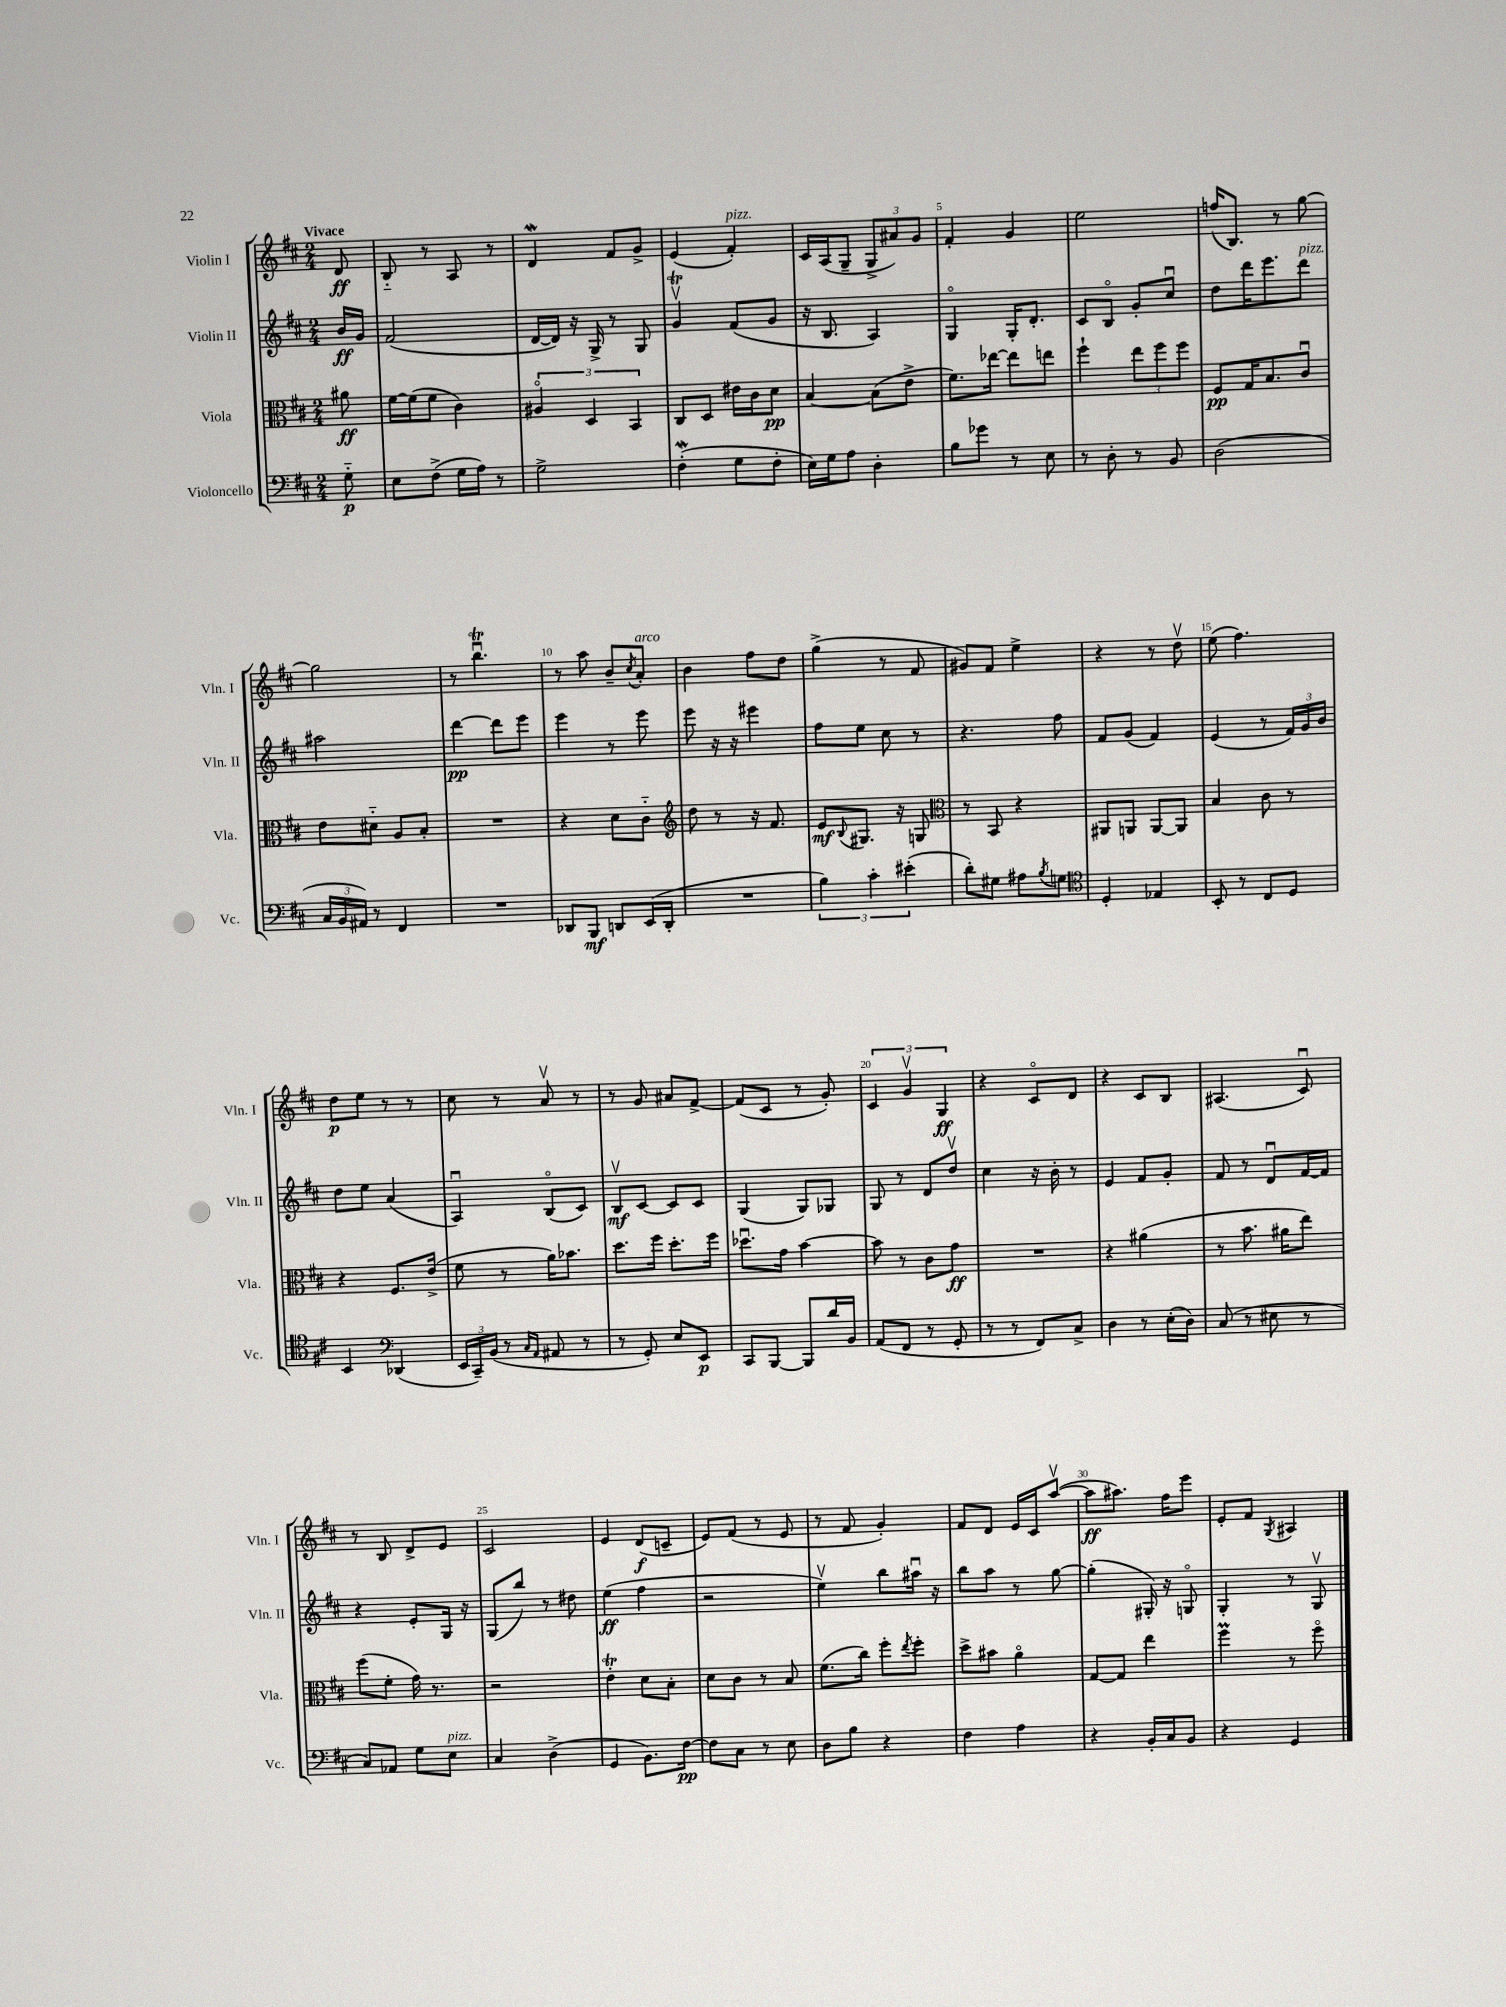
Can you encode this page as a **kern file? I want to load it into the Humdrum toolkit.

**kern	**kern	**kern	**kern
*staff4	*staff3	*staff2	*staff1
*clefF4	*clefC3	*clefG2	*clefG2
*k[f#c#]	*k[f#c#]	*k[f#c#]	*k[f#c#]
*M2/4	*M2/4	*M2/4	*M2/4
8G'~\	8a#\	16b/LL	8d/
.	.	16g/JJ	.
=	=	=	=
8E\L	[16f#\LL	(2f#/	8B'~/
.	(16f#\]J	.	.
(8F#^\J	8f#\J	.	8r
16G\LL	4c#\)	.	8A/
16A\JJ)	.	.	.
8r	.	.	8r
=	=	=	=
2G^\	6A#o/	[16d/LL	4d/
.	.	16d/]JJ)	.
.	.	16r	.
.	6D/	.	.
.	.	16G^/	.
.	.	8r	8f#/L
.	6BB/	.	.
.	.	8G/	8g^/J
=	=	=	=
(4F#'\	8C#/L	4gv/	(4e/
.	8D/J	.	.
8G\L	16e#\LL	(8f#/L	4f#'/)
.	16c#\J	.	.
8F#'\J	8d\J	8g/J	.
=	=	=	=
16E\LL)	[4B/	16r	16c#/LL
16G\J	.	8.B/	(16A/J
8A\J	.	.	8G~/J
4D'\	(8B\]L	4A/)	12G^/L
.	.	.	12a#/)
.	8e^\J	.	.
.	.	.	12g/J
=	=	=	=
8B\L	8.f#\L)	4Go/	4f#'/
8g-\J	.	.	.
.	[16ee-\Jk	.	.
8r	8ee-\]L	16G'/LK	4g/
.	.	8.d'/J	.
8E\	8ee\J	.	.
=	=	=	=
8r	4ff#`\	8c#/L	2ee\
8D'\	.	8Bo/J	.
8r	12ee\L	8g'/L	.
.	12ff#\	.	.
8BB/	.	8cc#u/J	.
.	12ff#\J	.	.
=	=	=	=
(2D\	8F#/L	8dd\L	(16ff/LK
.	.	.	8.B/J)
.	16G/K	16ddd\K	.
.	8.B/	8.eee\	.
.	.	.	8r
.	8c#u/J	8ddd\J	[8gg\
=	=	=	=
24C#/LL	8e\L	2aa#\	2gg\]
24BB/	.	.	.
24AA#/JJ)	.	.	.
8r	8d#'~\J	.	.
4FF#/	8A/L	.	.
.	8B'/J	.	.
=	=	=	=
2r	2r	[4ddd\	8r
.	.	.	4.bbu\
.	.	8ddd\]L	.
.	.	8eee\J	.
=	=	=	=
8DD-/L	4r	4eee\	8r
8BBB/J	.	.	8aa\
8DD/L	8d\L	8r	8b~/L
.	.	.	8qcc#/
(16EE/L	8c#'~\J	8eee\	8a'/J
16DD'/JJ	.	.	.
=	=	=	=
*	*clefG2	*	*
2r	8dd\	8eee\	4b\
.	8r	16r	.
.	.	16r	.
.	16r	4eee#\	8ff#\L
.	8.f#/	.	.
.	.	.	8dd\J
=	=	=	=
6B\)	8e/L	8ff#\L	(4gg^\
.	8qqB/	.	.
.	8.G#/J	8ee\J	.
6c#'\	.	.	.
.	.	8cc#\	8r
.	16r	.	.
(6e#'\	.	.	.
.	8G/	8r	8f#/
=	=	=	=
*	*clefC3	*	*
8d'\L)	8r	4.r	8g#/L)
8G#\J	8BB/	.	8f#/J
8A#\L	4r	.	4ee^\
8qB/	.	.	.
8G\J	.	8ff#\	.
=	=	=	=
*clefC4	*	*	*
4D'/	8AA#/L	8f#/L	4r
.	8AA/J	(8g/J	.
4E-/	[8AA/L	4f#/)	8r
.	8AA/]J	.	8ddv\
=	=	=	=
8BB'/	4B/	(4e/	(8ee\
8r	.	.	4.ff#\)
8C#/L	8c#\	8r	.
8D/J	8r	24f#/LL)	.
.	.	24g/	.
.	.	24b/JJ	.
=	=	=	=
4BB/	4r	8dd\L	8dd\L
.	.	8ee\J	8ee\J
*clefF4	*	*	*
(4DD-/	8.F#/L	(4a/	8r
.	.	.	8r
.	(16e^/Jk	.	.
=	=	=	=
24EE/LL	8f#\	4Au/)	8cc#\
24CC#~/)	.	.	.
(24BB/JJ	.	.	.
8r	8r	.	8r
16qqC#/LL	.	.	.
16qqAA/JJ	.	.	.
8AA#/	16a\LK)	(8Bo/L	8av/
.	8.b-\J	.	.
8r	.	8c#/J)	8r
=	=	=	=
8r	8.dd\L	8Bv/L	8r
8GG'/)	.	[8c#/J	8g/
.	16ff#\Jk	.	.
8E/L	8.dd'\L	8c#/]L	8a#/L
8EE/J	.	8c#/J	[8f#^/J
.	16ff#\Jk	.	.
=	=	=	=
8CC#/L	8.dd-u\L	(4G/	(8f#/]L
[8BBB/J	.	.	8c#/J
.	16g\Jk	.	.
8BBB/]L	[4b\	8G/L)	8r
16d/L	.	8G-/J	8g'/)
16BB/JJ	.	.	.
=	=	=	=
(8AA/L	8b\]	8G/	6c#/
8FF#/J	8r	8r	.
.	.	.	6gv/
8r	8c#\L	8d/L	.
.	.	.	6G/
8GG'/	8g\J	8ddv/J	.
=	=	=	=
8r	2r	4cc#\	4r
8r	.	.	.
8FF#/L)	.	16r	8c#o/L
.	.	16b'\	.
8C#^/J	.	8r	8d/J
=	=	=	=
4D\	4r	4e/	4r
8r	(4a#\	8f#/L	8c#/L
(16E'\LL	.	8g'/J	8B/J
16D\JJ)	.	.	.
=	=	=	=
(8C#/	8r	8f#/	(4.A#/
8r	8.b\	8r	.
8E#\	.	8du/L	.
.	16a#\LK	.	.
8r	8ee\J)	[16f#/L	8c#u/)
.	.	16f#/]JJ	.
=	=	=	=
8C#/L)	(8ff#\L	4r	8r
8AA-/J	8f#'\J	.	8B/
8G\L	16g\)	8e'/L	8d^/L
.	8.r	.	.
8E\J	.	16G/Jk	8e/J
.	.	16r	.
=	=	=	=
4C#/	2r	(8G/L	2c#/
.	.	8bb/J)	.
(4D^\	.	8r	.
.	.	8dd#\	.
=	=	=	=
4GG/	4e'\	(4ee\	4e/
8.BB\L)	8d\L	4ff#\	(8d/L
.	8B'\J	.	8c~/J
[16F#\Jk	.	.	.
=	=	=	=
8F#\]L	8d\L	2r	8e/L)
8C#\J	8c#\J	.	(8f#/J
8r	8r	.	8r
8E\	8B/	.	8e/
=	=	=	=
8D\L	(8.f#\L	4eev\)	8r
8B\J	.	.	8f#/
.	16cc#\Jk)	.	.
4r	8ff#'\L	8bb\L	4g'/)
.	8qee/	.	.
.	8ff#'\J	16aa#u\Jk	.
.	.	16r	.
=	=	=	=
4F#\	8dd^\L	8bb\L	8f#/L
.	8b#\J	8aa\J	8d/J
4A\	4ao\	8r	16e/LL
.	.	.	16c#/J
.	.	[8gg\	([8aav/J
=	=	=	=
4r	[8G/L	(4gg'\]	8aa\]L
.	8G/]J	.	8.aa#\J)
16BB'/LL	4ee\	16G#'/)	.
16C#/J	.	16r	16ff#\LK
8BB/J	.	8Go/	8eee\J
=	=	=	=
4r	4ff#\	4G'/	8e'/L
.	.	.	8f#/J
.	.	.	8qG/
4GG/	8r	8r	4A#/
.	8ff#o\	8Gv/	.
==	==	==	==
*-	*-	*-	*-
